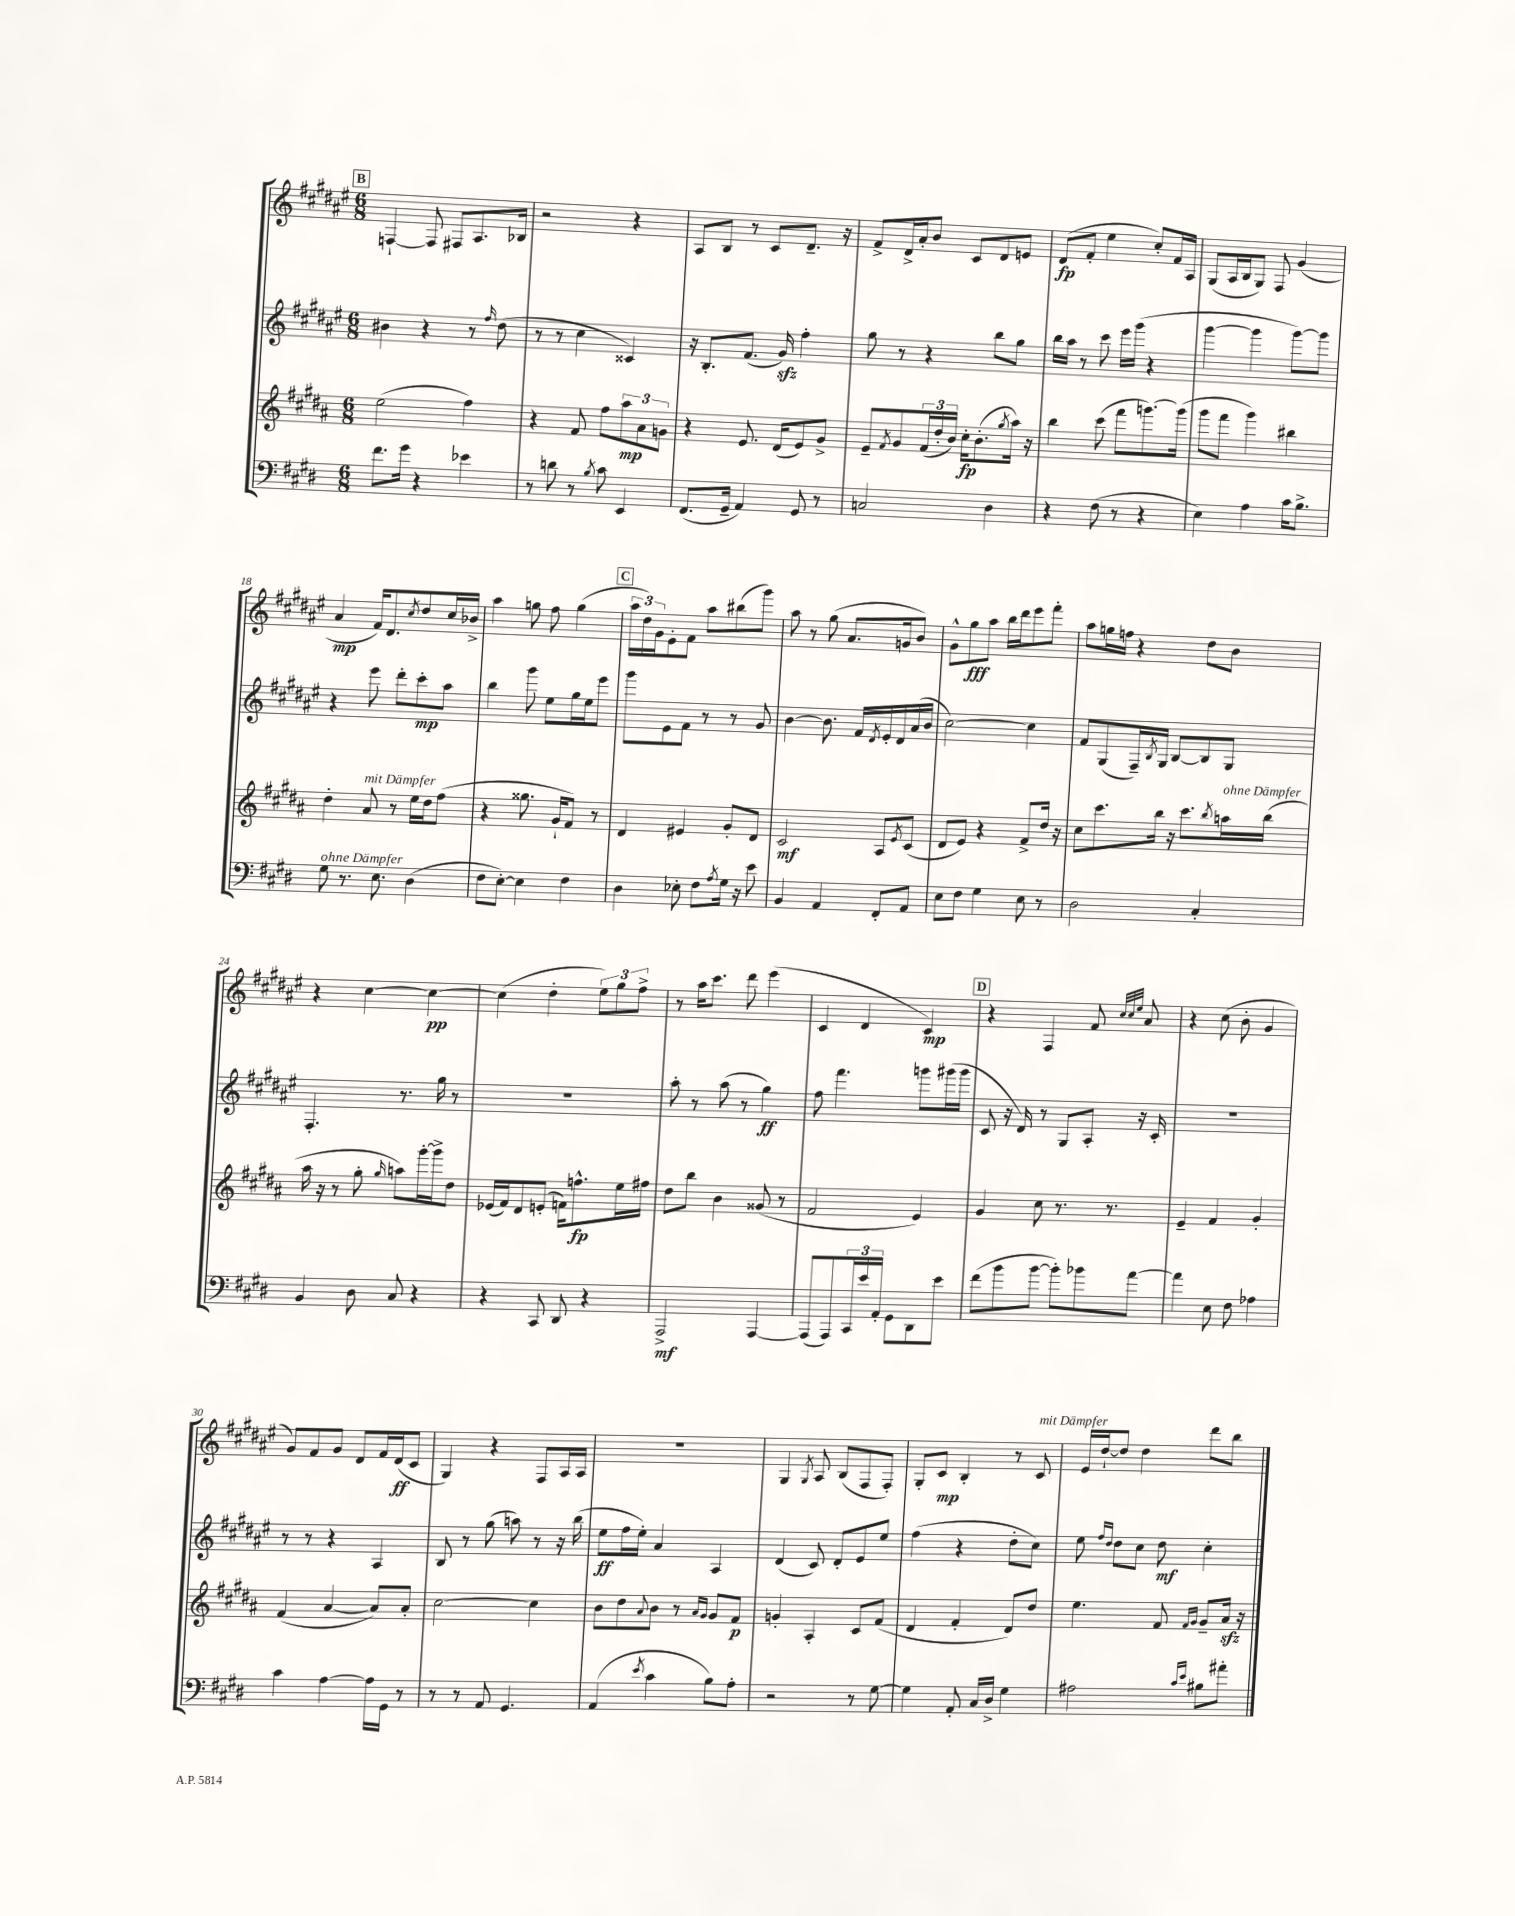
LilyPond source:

<<
\new StaffGroup <<
\new Staff = "s0" {
    \clef treble \key fis \major \numericTimeSignature \time 6/8
    \mark \markup { \box "B" } f4~-! f8 fis8 ais8. bes16 |
    r2 r4 |
    ais8 b8 r8 cis'8 dis'8.-- r16 |
    fis'8-> dis'16-> ais'16-. b'8 cis'8 dis'8 e'8 |
    dis'8\fp( fis'8-. eis''4 cis''8-.) fis'16 ais16 |
    gis8( ais16 b16 gis8) fis8 gis'4( |
    ais'4\mp fis'16) dis'8. \acciaccatura { cis''8 } dis''8 cis''16 bes'16-> |
    ais''4 g''8 fis''8 g''4( |
    \mark \markup { \box "C" } \tuplet 3/2 { ais''16 dis''16) gis'16 } eis'8-. fis'8 ais''8 bis''8( gis'''8) |
    ais''8 r8 gis''8( ais'8. g'16 b'8) |
    gis'8-^ gis''8\fff ais''8 b''16 dis'''16 eis'''8 fis'''8-. |
    ais''8 g''16 f''16 r4 dis''8 b'8 |
    r4 cis''4~ cis''4~\pp |
    cis''4( dis''4-. \tuplet 3/2 { eis''8) gis''8 fis''8-> } |
    r8 ais''16 cis'''8. dis'''8 eis'''4( |
    cis'4 dis'4 cis'4\mp) |
    \mark \markup { \box "D" } r4 fis4 fis'8 \grace { cis''32 cis''32 eis''32 } ais'8 |
    r4 cis''8( b'8-. gis'4 |
    gis'8) fis'8 gis'8 dis'8 fis'16 dis'16\ff( cis'8 |
    gis4) r4 fis8 ais16 ais16 |
    R2. |
    gis4 \acciaccatura { gis8 } ais8 b8( fis8 fis8-.) |
    gis8-. cis'8\mp b4-. r8 cis'8^\markup { \italic "mit Dämpfer" } |
    eis'16 dis''16~-! dis''8 dis''4 dis'''8 b''8 \bar "|." |
}
\new Staff = "s1" {
    \clef treble \key fis \major \numericTimeSignature \time 6/8
    \mark \markup { \box "B" } bis'4 r4 r8 \grace { fis''16 } dis''8( |
    r8 r8 cis''4 cisis'4) |
    r16 b8.-. fis'8.( gis'16\sfz) fis''4-. |
    gis''8 r8 r4 b''8 gis''8 |
    b''16 ais''16 r8 cis'''8 eis'''16 gis'''16( r4 |
    gis'''4~ gis'''4 gis'''8~) gis'''8 |
    r4 eis'''8 dis'''8-. cis'''8-.\mp ais''8 |
    b''4 gis'''8 eis''8 gis''16 eis''16 eis'''8 |
    \mark \markup { \box "C" } gis'''8 eis'8 fis'8 r8 r8 gis'8 |
    b'4~ b'8. fis'16 \acciaccatura { dis'8 } eis'16-. dis'16 ais'16( b'16 |
    cis''2~) cis''4 |
    fis'8 gis8( fis16--) \acciaccatura { b8 } gis16 b8~ b8 gis8 |
    fis4.-. r8. gis''16 r8 |
    R2. |
    ais''8-. r8 ais''8( r8 gis''4\ff) |
    fis''8 fis'''4. g'''8 gis'''16( gis'''16 |
    \mark \markup { \box "D" } cis'8 r16 dis'16) r8 gis8 ais8-. r16 cis'16-. |
    R2. |
    r8 r8 r4 ais4 |
    b8 r8 gis''8( a''8) r8 r16 b''16( |
    eis''8\ff fis''16 eis''16-.) ais'4 ais4 |
    dis'4( cis'8) dis'8-. eis'8 eis''8 |
    fis''4( r4 dis''8-. cis''8) |
    eis''8 \grace { fis''16 dis''16 } dis''8 cis''8 dis''8\mf cis''4-. \bar "|." |
}
\new Staff = "s2" {
    \clef treble \key b \major \numericTimeSignature \time 6/8
    \mark \markup { \box "B" } e''2( fis''4) |
    r4 fis'8 fis''8 \tuplet 3/2 { ais''8\mp ais'8 g'8 } |
    r4 e'8. dis'16( e'8) gis'8-> |
    e'8-- \acciaccatura { fis'8 } gis'8 \tuplet 3/2 { fis'16( dis''16-. b'16) } cis''16-.\fp b'8.-.( \acciaccatura { gis''8 } ais''16) r16 |
    b''4 cis'''8( fis'''8 g'''8.~) g'''16( |
    gis'''8 fis'''8 gis'''4) bis''4 |
    dis''4-. ais'8^\markup { \italic "mit Dämpfer" } r8 e''16 dis''16 fis''8( |
    r4 gisis''8. gis'16-! fis'8) r8 |
    \mark \markup { \box "C" } dis'4 eis'4 gis'8-. dis'8 |
    cis'2\mf ais8 \acciaccatura { e'8 } cis'8( |
    dis'8 e'8) r4 fis'8-> dis''16 r16 |
    cis''8 cis'''8. b''16 r16 cis'''8. \acciaccatura { b''8 } a''16^\markup { \italic "ohne Dämpfer" } b''16( |
    ais''16 r16 r8 gis''8-. \grace { gis''16 } a''8) gis'''16~-. gis'''16-> dis''8 |
    ees'16( fis'16) dis'8 e'8-.( f'16) f''8.-^\fp e''16 fis''16 |
    dis''8 b''8 b'4 gisis'8( r8 |
    fis'2 e'4) |
    \mark \markup { \box "D" } gis'4 cis''8 r8. r8. |
    e'4-- fis'4 gis'4-. |
    fis'4( ais'4~ ais'8) ais'8-. |
    cis''2~ cis''4 |
    b'8 dis''8 \appoggiatura { ais'8 } b'8 r8 \grace { ais'16 gis'16 } gis'8 fis'8\p |
    g'4-. ais4-. cis'8 fis'8( |
    dis'4 fis'4-. dis'8) dis''8 |
    e''4. fis'8 \grace { fis'16 gis'16 } gis'8-- ais'16\sfz r16 \bar "|." |
}
\new Staff = "s3" {
    \clef bass \key e \major \numericTimeSignature \time 6/8
    \mark \markup { \box "B" } fis'8. gis'16 r4 ees'4 |
    r8 d'8 r8 \acciaccatura { b8 } cis'8 e,4 |
    fis,8.( gis,16-- a,4) gis,8 r8 |
    c2 dis4 |
    r4 fis8( r8 r4 |
    e4) a4 cis'16 b8.-> |
    gis8^\markup { \italic "ohne Dämpfer" } r8. e8. dis4( |
    fis8 e8~-.) e4 fis4 |
    \mark \markup { \box "C" } dis4 ees8-. fis8 \acciaccatura { a8 } gis16 r16 e'8 |
    b,4 a,4 fis,8-. a,8 |
    e8 fis8 gis4 e8 r8 |
    dis2 cis4-. |
    b,4 dis8 cis8 r4 |
    r4 cis,8 dis,8 r4 |
    a,,2->\mf a,,4~ |
    a,,8( a,,8) \tuplet 3/2 { cis,16 e'16 a,16-. } gis,8 dis,8 e'8 |
    \mark \markup { \box "D" } fis'8( b'8 b'8~ b'8-.) bes'8 a'8~ |
    a'4 e8 fis8 aes4 |
    cis'4 a4~ a16 gis,16 r8 |
    r8 r8 a,8 gis,4. |
    a,4( \acciaccatura { e'8 } cis'4 b8) a8-. |
    r2 r8 gis8~ |
    gis4 a,8-. cis16 dis16-> gis4 |
    ais2 \grace { cis'16 e'16 } bis8 ais'8-. \bar "|." |
}
>>
>>
\layout { \context { \Score currentBarNumber = #12 } }
